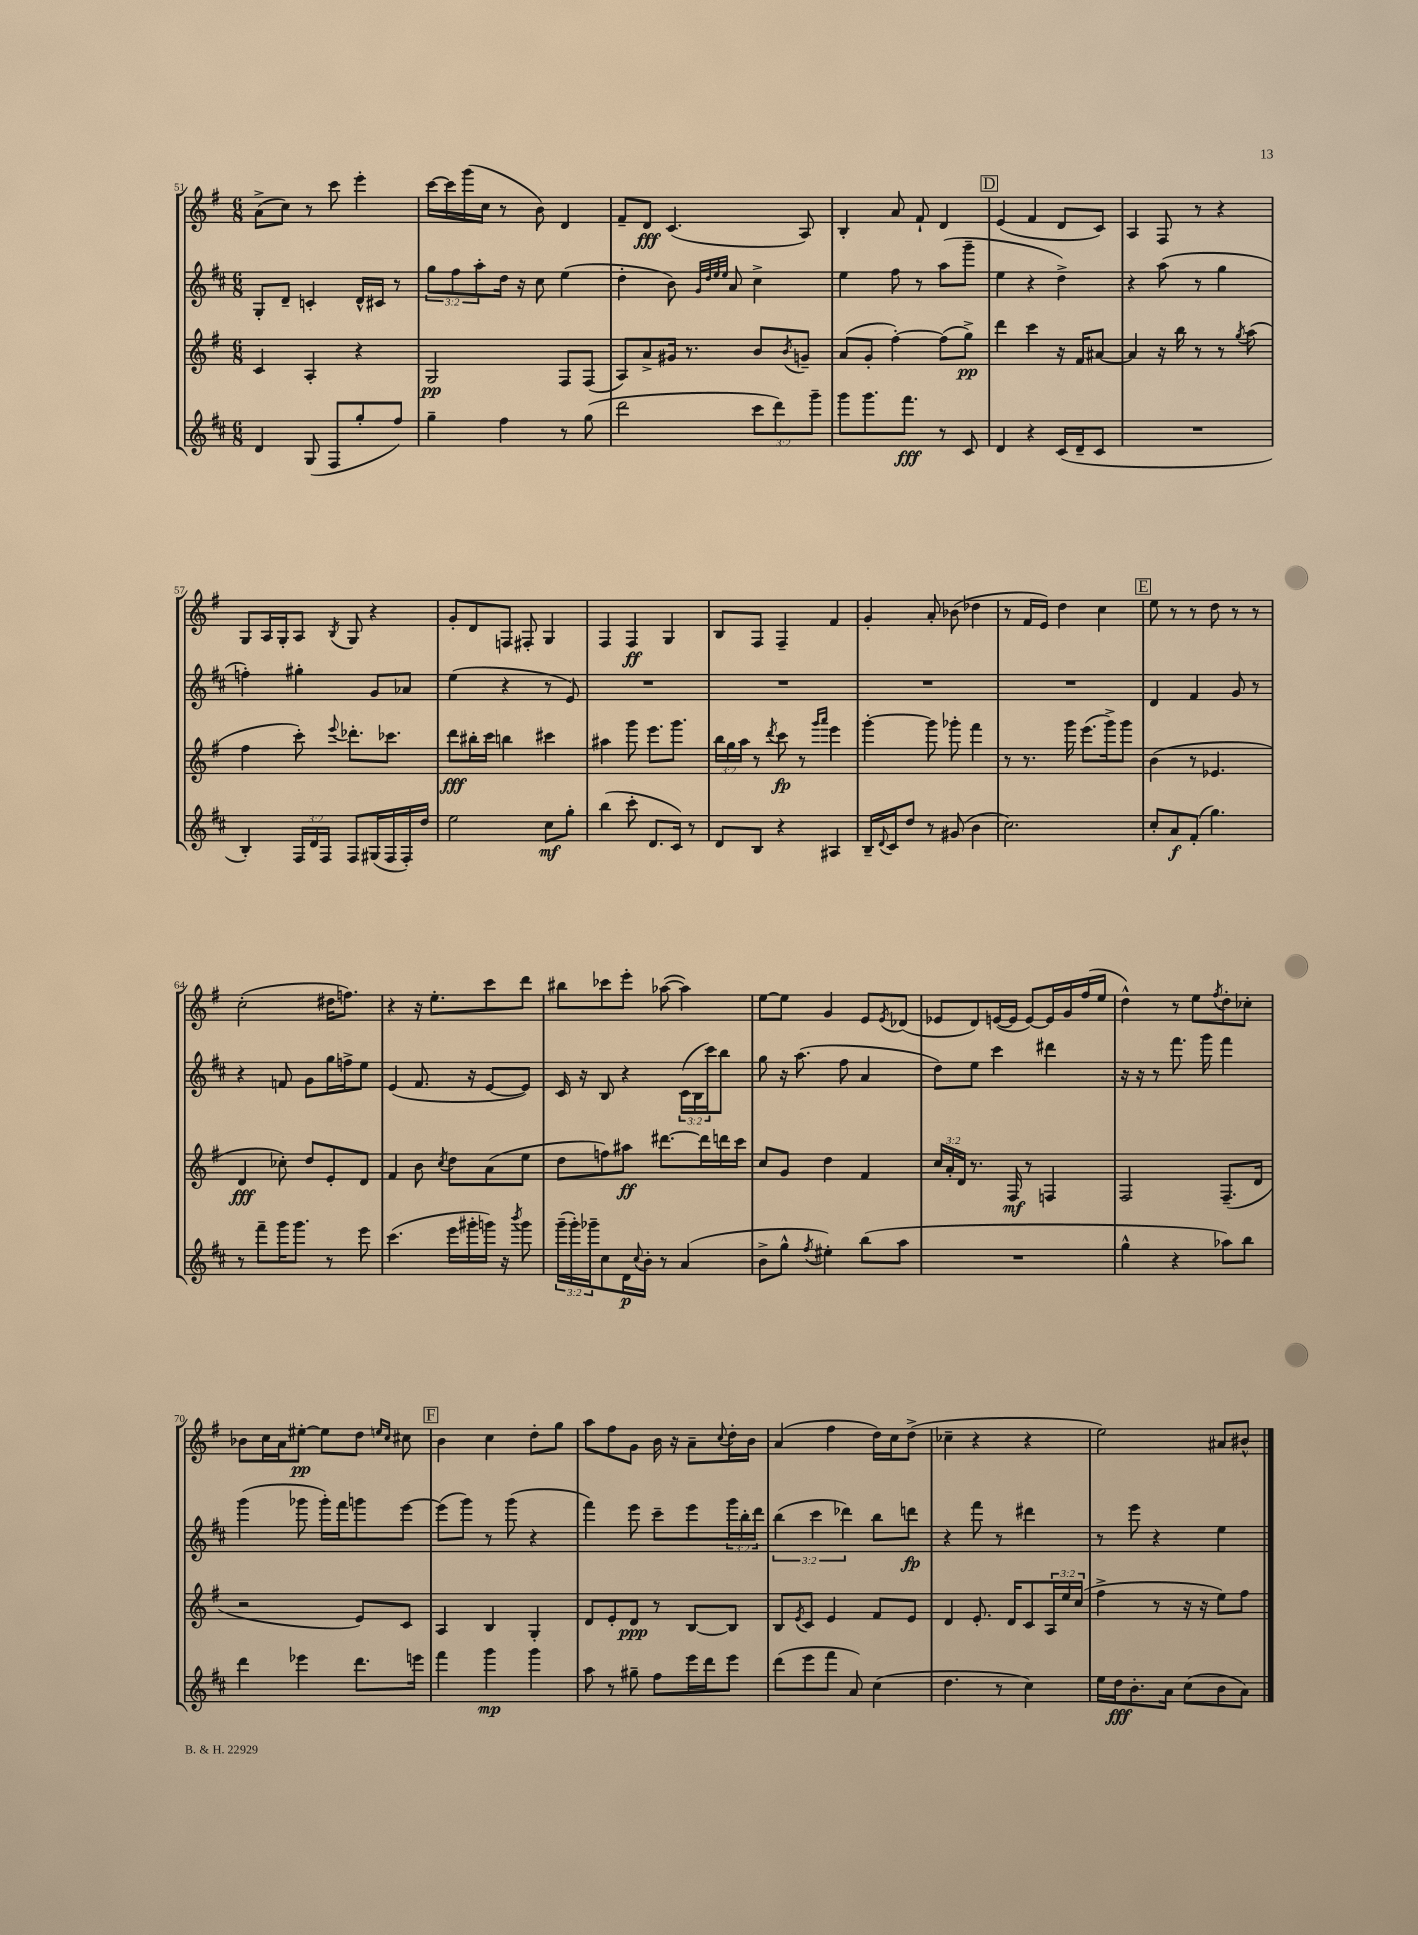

**kern	**dynam	**kern	**dynam	**kern	**dynam	**kern	**dynam
*part4	*part4	*part3	*part3	*part2	*part2	*part1	*part1
*staff4	*staff4	*staff3	*staff3	*staff2	*staff2	*staff1	*staff1
*clefG2	*	*clefG2	*	*clefG2	*	*clefG2	*
*k[f#c#]	*	*k[f#]	*	*k[f#c#]	*	*k[f#]	*
*M6/8	*	*M6/8	*	*M6/8	*	*M6/8	*
=51	=51	=51	=51	=51	=51	=51	=51
4d/	.	4c/	.	8G'/L	.	(8a^\L	.
.	.	.	.	8d~/J	.	8cc\J)	.
(8G/	.	4A'/	.	4cn'/	.	8r	.
8F#/L	.	.	.	.	.	8ccc\	.
8gg'/	.	4r	.	16d^^/LL	.	4eee'\	.
.	.	.	.	16c#X/JJ	.	.	.
8ff#/J)	.	.	.	8r	.	.	.
=52	=52	=52	=52	=52	=52	=52	=52
4gg~\	.	2G/	pp	12gg\L	.	[16ccc\LL	.
.	.	.	.	.	.	16ccc\]	.
.	.	.	.	12ff#\	.	.	.
.	.	.	.	.	.	(16ggg\	.
.	.	.	.	12aa'\	.	.	.
.	.	.	.	.	.	16cc\JJ	.
4ff#\	.	.	.	16dd\Jk	.	8r	.
.	.	.	.	16r	.	.	.
.	.	.	.	8cc#\	.	8b\)	.
8r	.	8F#/L	.	(4ee\	.	4d/	.
(8gg\	.	(8F#/J	.	.	.	.	.
=53	=53	=53	=53	=53	=53	=53	=53
2ddd\	.	8A/L)	.	4dd'\	.	8f#~/L	.
.	.	8a^/	.	.	.	8d/J	fff
.	.	16g#X/Jk	.	8b\)	.	(4.c/	.
.	.	8.r	.	.	.	.	.
.	.	.	.	32qqg/LLL	.	.	.
.	.	.	.	32qqdd/	.	.	.
.	.	.	.	32qqee/	.	.	.
.	.	.	.	32qqee/JJJ	.	.	.
.	.	.	.	8a/	.	.	.
12ccc#\L	.	8b/L	.	4cc#^\	.	.	.
12ddd\)	.	.	.	.	.	.	.
.	.	8qb/	.	.	.	.	.
.	.	8gn~/J	.	.	.	8A/)	.
12ggg~\J	.	.	.	.	.	.	.
=54	=54	=54	=54	=54	=54	=54	=54
8ggg\L	.	(8a/L	.	4ee\	.	4B'/	.
8.ggg\	.	8g'/J	.	.	.	.	.
.	.	[4ff#'\)	.	8ff#\	.	8a/	.
8.fff#\J	fff	.	.	.	.	.	.
.	.	.	.	8r	.	8f#`/	.
8r	.	(8ff#\L]	.	(8aa\L	.	4d/	.
8c#/	.	8gg^\J)	pp	8ggg~\J	.	.	.
!!LO:REH:place=s1:t=D
=55	=55	=55	=55	=55	=55	=55	=55
4d/	.	4ddd\	.	4ee\	.	(4e/	.
4r	.	4ccc\	.	4r	.	4f#/	.
(16c#/LL	.	16r	.	4dd^\)	.	8d/L	.
16d~/J	.	16f#/KL	.	.	.	.	.
8c#/J	.	[8a#X/J	.	.	.	8c/J)	.
=56	=56	=56	=56	=56	=56	=56	=56
2.r	.	4a#/]	.	4r	.	4A/	.
.	.	16r	.	(8aa\	.	8F#/	.
.	.	16bb\	.	.	.	.	.
.	.	8r	.	8r	.	8r	.
.	.	8r	.	4gg\	.	4r	.
.	.	8qgg/	.	.	.	.	.
.	.	(8aa\	.	.	.	.	.
!!LO:LB:g=z
=57	=57	=57	=57	=57	=57	=57	=57
4B'/)	.	4ff#\	.	4ffn'\)	.	8G/L	.
.	.	.	.	.	.	16A/L	.
.	.	.	.	.	.	16G'/J	.
24F#/LL	.	8ccc'\)	.	4gg#X'\	.	8A/J	.
24d/	.	.	.	.	.	.	.
24F#/JJ	.	.	.	.	.	.	.
.	.	8qqeee/	.	.	.	8qB/	.
8F#/L	.	8.ddd-X'\L	.	.	.	8G/	.
(16G#X/L	.	.	.	8g/L	.	4r	.
16F#/	.	8.ccc-X\J	.	.	.	.	.
16F#'/)	.	.	.	8a-X/J	.	.	.
16dd/JJ	.	.	.	.	.	.	.
=58	=58	=58	=58	=58	=58	=58	=58
2ee\	.	8ddd\L	fff	(4ee\	.	8g'/L	.
.	.	16bb#X'\L	.	.	.	8d/	.
.	.	16ccc\JJ	.	.	.	.	.
.	.	4bbn\	.	4r	.	8Fn/J	.
.	.	.	.	.	.	8F#X'/	.
8cc#\L	mf	4ccc#X\	.	8r	.	4G/	.
8gg'\J	.	.	.	8e/)	.	.	.
=59	=59	=59	=59	=59	=59	=59	=59
(4bb\	.	4aa#X\	.	2.r	.	4F#/	.
8ccc#'\	.	8ggg\	.	.	.	4F#/	ff
8.d/L	.	8.eee\L	.	.	.	.	.
.	.	.	.	.	.	4G/	.
16c#/Jk)	.	8.ggg\J	.	.	.	.	.
8r	.	.	.	.	.	.	.
=60	=60	=60	=60	=60	=60	=60	=60
8d/L	.	24bb\LL	.	2.r	.	8B/L	.
.	.	24gg\	.	.	.	.	.
.	.	24aa\JJ	.	.	.	.	.
8B/J	.	8r	.	.	.	8F#/J	.
.	.	8qddd/	.	.	.	.	.
4r	.	8ccc\	fp	.	.	4F#~/	.
.	.	8r	.	.	.	.	.
.	.	16qqggg/LL	.	.	.	.	.
.	.	16qqaaa/JJ	.	.	.	.	.
4A#X/	.	4eee\	.	.	.	4f#/	.
=61	=61	=61	=61	=61	=61	=61	=61
16B~/LL	.	[4ggg'\	.	2.r	.	4g'/	.
8qqd/	.	.	.	.	.	.	.
16c#/J	.	.	.	.	.	.	.
8dd/J	.	.	.	.	.	.	.
8r	.	8ggg\]	.	.	.	8a'/	.
(8g#X/	.	8ggg-X'\	.	.	.	(8b-X\	.
4b\	.	4fff#\	.	.	.	4dd-X\	.
=62	=62	=62	=62	=62	=62	=62	=62
2.cc#\)	.	8r	.	2.r	.	8r	.
.	.	8.r	.	.	.	16f#/LL	.
.	.	.	.	.	.	16e/JJ)	.
.	.	.	.	.	.	4dd\	.
.	.	16ggg\	.	.	.	.	.
.	.	(8.eee\L	.	.	.	.	.
.	.	.	.	.	.	4cc\	.
.	.	16ggg^\k)	.	.	.	.	.
.	.	8ggg\J	.	.	.	.	.
!!LO:REH:place=s1:t=E
=63	=63	=63	=63	=63	=63	=63	=63
8cc#'/L	.	(4b\	.	4d/	.	8ee\	.
8a/	f	.	.	.	.	8r	.
(8f#'/J	.	8r	.	4f#/	.	8r	.
4.gg\)	.	4.e-X/	.	.	.	8dd\	.
.	.	.	.	8g/	.	8r	.
.	.	.	.	8r	.	8r	.
!!LO:LB:g=z
=64	=64	=64	=64	=64	=64	=64	=64
8r	.	4d/	fff	4r	.	(2cc'\	.
8fff#~\L	.	.	.	.	.	.	.
16ggg\K	.	8cc-X'\)	.	8fn/	.	.	.
8.ggg\J	.	.	.	.	.	.	.
.	.	8dd/L	.	8g\L	.	.	.
8r	.	8e'/	.	16gg\L	.	16dd#X\KL	.
.	.	.	.	16ffn^\J	.	8.ffn\J)	.
8eee\	.	8d/J	.	8ee\J	.	.	.
=65	=65	=65	=65	=65	=65	=65	=65
(4.ccc#\	.	4f#/	.	(4e/	.	4r	.
.	.	8b\	.	8.f#/	.	16r	.
.	.	.	.	.	.	8.ee'\L	.
.	.	8qcc/	.	.	.	.	.
16eee\LL	.	8dd\L	.	.	.	.	.
16ggg#X'\	.	.	.	16r	.	.	.
16gggn\JJ)	.	(8a\	.	[8e/L	.	8ccc\	.
16r	.	.	.	.	.	.	.
8qbbb/	.	.	.	.	.	.	.
8ggg\	.	8ee\J	.	8e/J])	.	8ddd\J	.
=66	=66	=66	=66	=66	=66	=66	=66
(24ggg~\LL	.	8dd\L	.	16c#/	.	8bb#X\L	.
24ggg'\)	.	.	.	.	.	.	.
.	.	.	.	16r	.	.	.
24ggg-X~\J	.	.	.	.	.	.	.
8cc#\	.	8ffn\)	.	8B/	.	8ccc-X\	.
16d\L	p	8aa#X\J	ff	4r	.	8eee'\J	.
8qqcc#/	.	.	.	.	.	.	.
16b'\JJ	.	.	.	.	.	.	.
8r	.	[8.ddd#X\L	.	.	.	([8aa-X\	.
(4a/	.	.	.	(24c#\LL	.	4aa-\])	.
.	.	.	.	24B\	.	.	.
.	.	16ddd#\L]	.	.	.	.	.
.	.	.	.	24ccc#\J)	.	.	.
.	.	16dddn\	.	8bb\J	.	.	.
.	.	16ccc\JJ	.	.	.	.	.
=67	=67	=67	=67	=67	=67	=67	=67
8b^\L	.	8cc/L	.	8gg\	.	[8ee\L	.
8gg^^\J	.	8g/J	.	16r	.	8ee\J]	.
.	.	.	.	(8.aa\	.	.	.
8qff#/	.	.	.	.	.	.	.
4ee#X'\)	.	4dd\	.	.	.	4g/	.
.	.	.	.	8ff#\	.	.	.
(8bb\L	.	4f#/	.	4a/	.	8e/L	.
.	.	.	.	.	.	8qe/	.
8aa\J	.	.	.	.	.	(8d-X/J	.
=68	=68	=68	=68	=68	=68	=68	=68
2.r	.	24cc/LL	.	8dd\L)	.	8e-X/L	.
.	.	24a'/	.	.	.	.	.
.	.	24d/JJ	.	.	.	.	.
.	.	8.r	.	8ee\J	.	8d/)	.
.	.	.	.	4ccc#\	.	([16en/L	.
.	.	16F#/	mf	.	.	16e/JJ]	.
.	.	8r	.	.	.	[8e/L)	.
.	.	4Fn/	.	4ddd#X\	.	16e/L]	.
.	.	.	.	.	.	16g/	.
.	.	.	.	.	.	(16ff#/	.
.	.	.	.	.	.	16ee/JJ	.
=69	=69	=69	=69	=69	=69	=69	=69
4gg^^\	.	2F#/	.	16r	.	4dd^^\)	.
.	.	.	.	16r	.	.	.
.	.	.	.	8r	.	.	.
4r	.	.	.	8.fff#\	.	8r	.
.	.	.	.	.	.	8ee\L	.
.	.	.	.	16ggg\	.	.	.
.	.	.	.	.	.	8qff#/	.
8aa-X\L)	.	(8.F#~/L	.	4fff#\	.	8dd'\	.
8bb\J	.	.	.	.	.	8cc-X'\J	.
.	.	16d/Jk	.	.	.	.	.
!!LO:LB:g=z
=70	=70	=70	=70	=70	=70	=70	=70
4ddd\	.	2r	.	(4ggg\	.	8b-X\L	.
.	.	.	.	.	.	16cc\L	.
.	.	.	.	.	.	16a\J	.
4eee-X\	.	.	.	8ggg-X\	.	[8ee#X'\J	pp
.	.	.	.	16ggg-'\LL)	.	8ee#\L]	.
.	.	.	.	16fff#\J	.	.	.
8.ddd\L	.	8e/L)	.	8gggn\	.	8dd\J	.
.	.	.	.	.	.	16qqeen/LL	.
.	.	.	.	.	.	16qqcc/JJ	.
.	.	8c/J	.	[8eee\J	.	8cc#X\	.
16eeen\Jk	.	.	.	.	.	.	.
!!LO:REH:place=s1:t=F
=71	=71	=71	=71	=71	=71	=71	=71
4fff#\	.	4A/	.	(8eee\L]	.	4b\	.
.	.	.	.	8ggg\J)	.	.	.
4ggg\	mp	4B/	.	8r	.	4cc\	.
.	.	.	.	(8ggg\	.	.	.
4ggg\	.	4G'/	.	4r	.	8dd'\L	.
.	.	.	.	.	.	8gg\J	.
=72	=72	=72	=72	=72	=72	=72	=72
8aa\	.	8d/L	.	4fff#\)	.	8aa\L	.
8r	.	8e'/	.	.	.	8ff#\	.
8gg#X~\	.	8d/J	ppp	8eee\	.	8g\J	.
8ff#\L	.	8r	.	8ccc#~\L	.	16b\	.
.	.	.	.	.	.	16r	.
16eee\L	.	[8B/L	.	8eee\	.	8a~\L	.
16ddd\J	.	.	.	.	.	.	.
.	.	.	.	.	.	8qqcc/	.
8eee\J	.	8B/J]	.	24ggg\L	.	16dd'\L	.
.	.	.	.	24bb'\	.	.	.
.	.	.	.	.	.	16b\JJ	.
.	.	.	.	24ddd\JJ	.	.	.
=73	=73	=73	=73	=73	=73	=73	=73
(8ddd\L	.	8B/L	.	(6bb\	.	(4a/	.
.	.	8qe/	.	.	.	.	.
8eee\	.	8c/J	.	.	.	.	.
.	.	.	.	6ccc#\	.	.	.
8fff#\J	.	4e/	.	.	.	4ff#\	.
.	.	.	.	6ddd-X\)	.	.	.
8a/)	.	.	.	.	.	.	.
(4cc#\	.	8f#/L	.	8bb\L	.	16dd\LL)	.
.	.	.	.	.	.	16cc\J	.
.	.	8e/J	.	8dddn\J	fp	(8dd^\J	.
=74	=74	=74	=74	=74	=74	=74	=74
4.dd\	.	4d/	.	4r	.	4cc-X~\	.
.	.	8.e'/	.	8fff#\	.	4r	.
8r	.	.	.	8r	.	.	.
.	.	16d/KL	.	.	.	.	.
4cc#\)	.	8c/	.	4ddd#X\	.	4r	.
.	.	24A/L	.	.	.	.	.
.	.	24ee/	.	.	.	.	.
.	.	(24cc/JJ	.	.	.	.	.
=75	=75	=75	=75	=75	=75	=75	=75
16ee\LL	.	4ff#^\	.	8r	.	2ee\)	.
16dd\J	fff	.	.	.	.	.	.
8.b'\	.	.	.	8eee\	.	.	.
.	.	8r	.	4r	.	.	.
16a\Jk	.	.	.	.	.	.	.
(8cc#\L	.	16r	.	.	.	.	.
.	.	16r	.	.	.	.	.
8b\	.	8ee\L)	.	4ee\	.	8a#X/L	.
8a\J)	.	8ff#\J	.	.	.	8b#X^^/J	.
==	==	==	==	==	==	==	==
*-	*-	*-	*-	*-	*-	*-	*-
